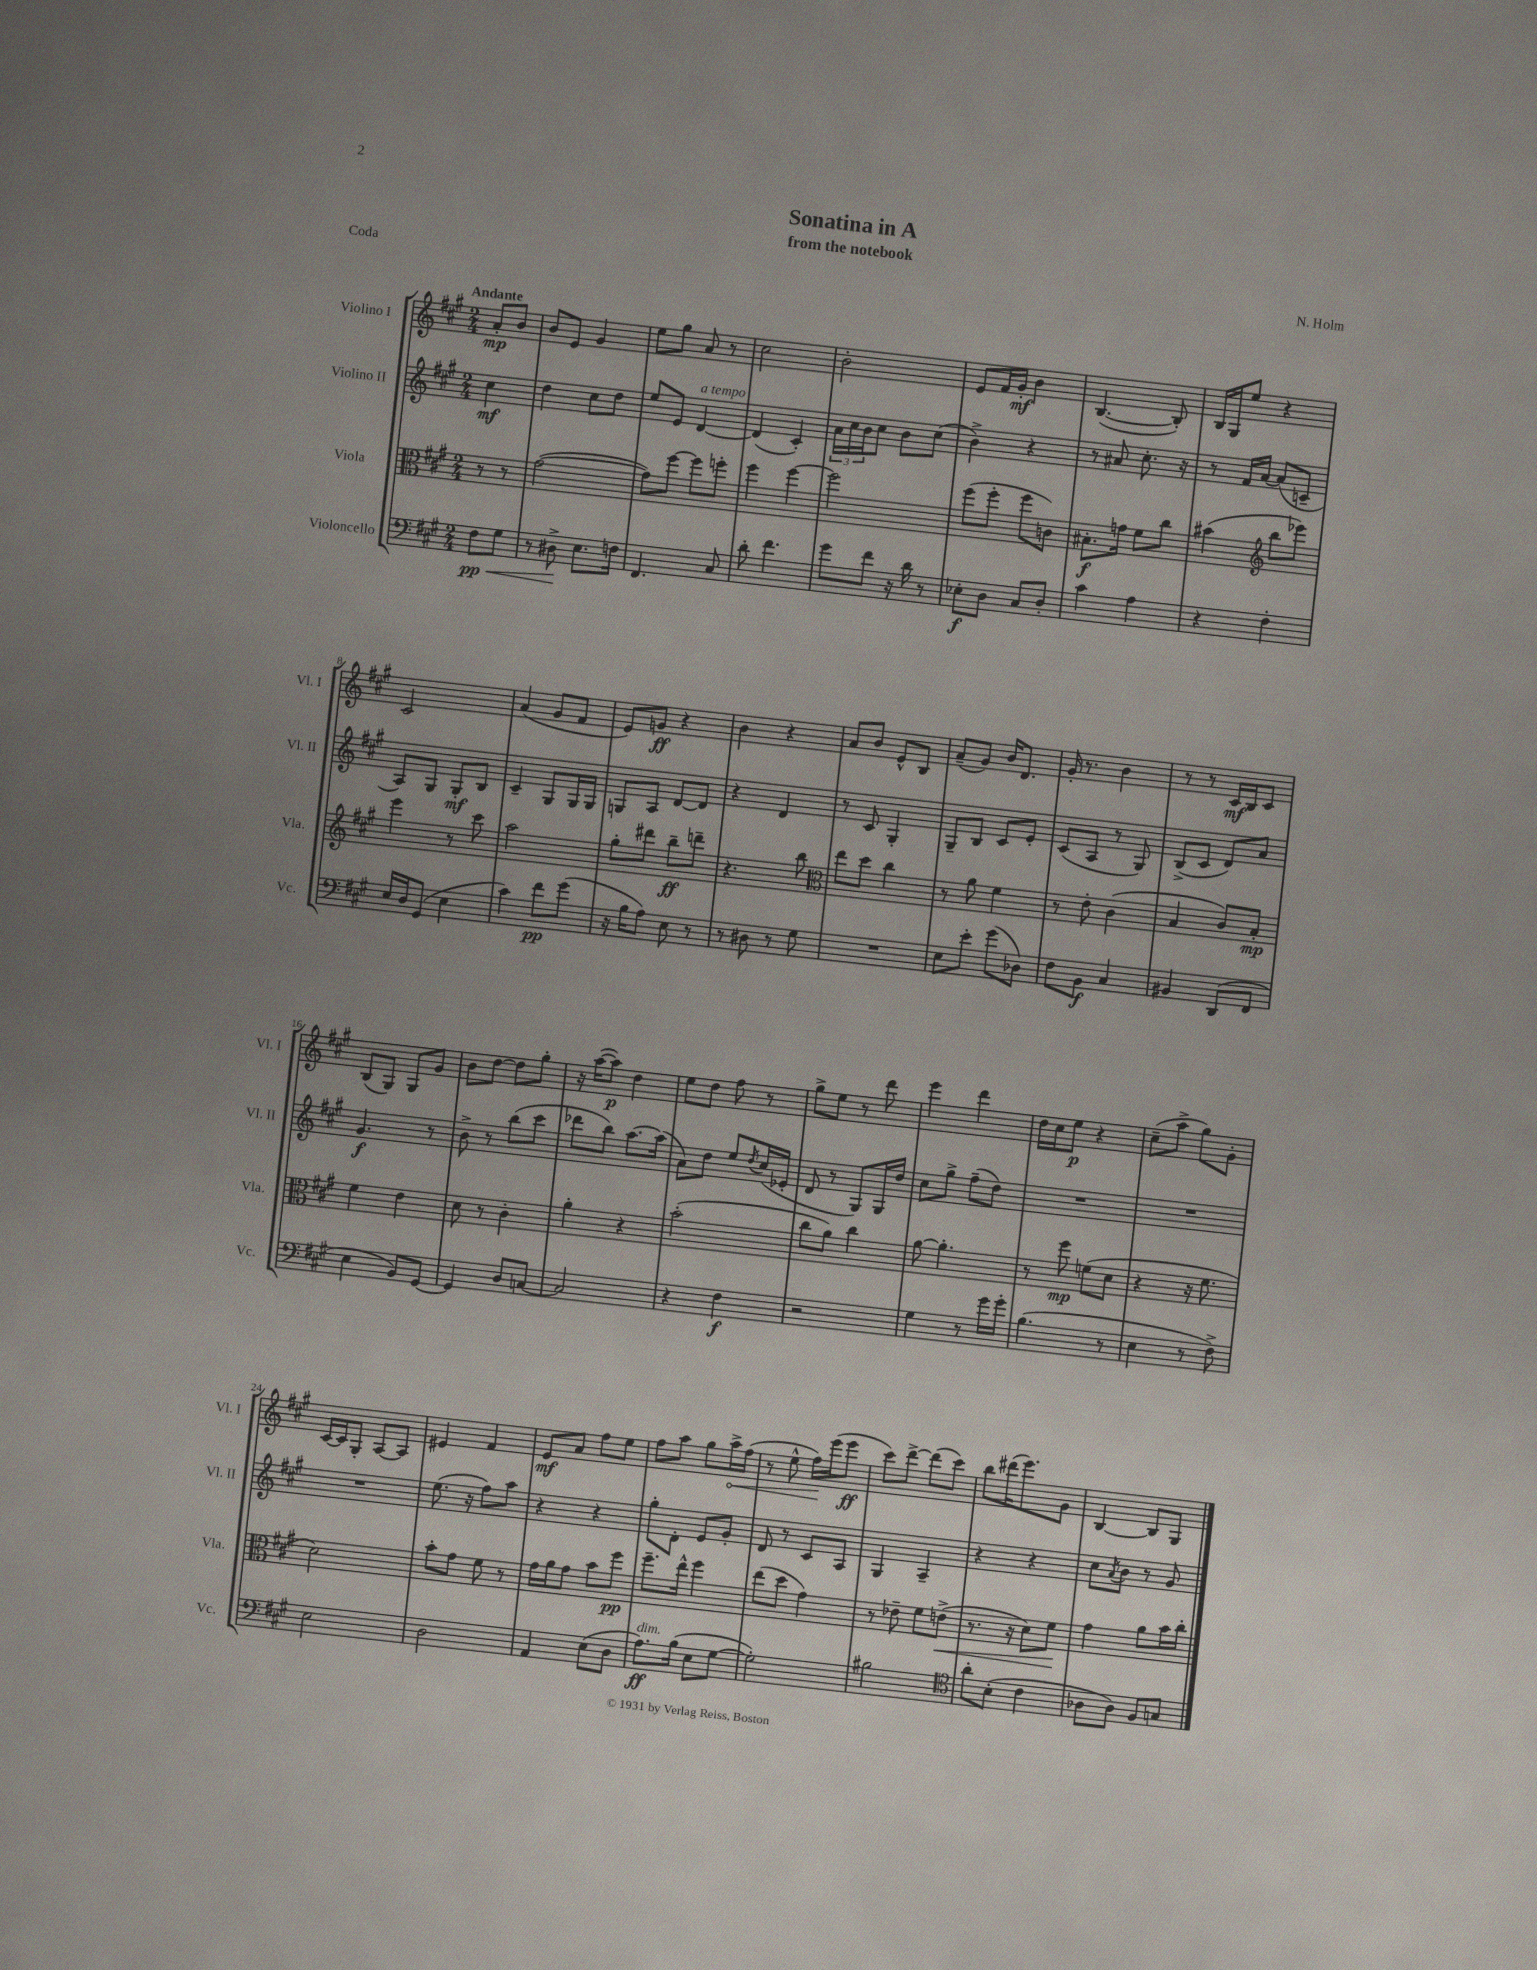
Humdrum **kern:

**kern	**dynam	**kern	**dynam	**kern	**dynam	**kern	**dynam
*part4	*part4	*part3	*part3	*part2	*part2	*part1	*part1
*staff4	*staff4	*staff3	*staff3	*staff2	*staff2	*staff1	*staff1
*I"Violoncello	*	*I"Viola	*	*I"Violino II	*	*I"Violino I	*
*I'Vc.	*	*I'Vla.	*	*I'Vl. II	*	*I'Vl. I	*
*clefF4	*	*clefC3	*	*clefG2	*	*clefG2	*
*k[f#c#g#]	*	*k[f#c#g#]	*	*k[f#c#g#]	*	*k[f#c#g#]	*
*M2/4	*	*M2/4	*	*M2/4	*	*M2/4	*
=	=	=	=	=	=	=	=
!	!	!	!	!	!	!LO:TX:a:B:t=Andante	!
!	!LO:HP:b	!	!	!	!	!	!
8F#\L	< pp	8r	.	4cc#\	mf	8a'/L	mp
8G#\J	.	8r	.	.	.	8b/J	.
=1	=1	=1	=1	=1	=1	=1	=1
8r	.	([2g#\	.	4dd\	.	8b/L	.
8D#X^\	.	.	.	.	.	8e/J	.
8.E\L	[	.	.	8cc#\L	.	4g#/	.
.	.	.	.	8dd\J	.	.	.
16Fn\Jk	.	.	.	.	.	.	.
=2	=2	=2	=2	=2	=2	=2	=2
4.FF#/	.	8g#\L])	.	8ee/L	.	8ee\L	.
.	.	[8ff#\J	.	8e/J	.	8gg#\J	.
!	!	!	!	!LO:TX:a:i:t=a tempo	!	!	!
.	.	8ff#\L]	.	[4d/	.	8a/	.
8C#/	.	8ffn'\J	.	.	.	8r	.
=3	=3	=3	=3	=3	=3	=3	=3
8d'\	.	4ff#\	.	(4d/]	.	2cc#\	.
4.f#\	.	.	.	.	.	.	.
.	.	[4ff#\	.	4c#'/)	.	.	.
=4	=4	=4	=4	=4	=4	=4	=4
8g#\L	.	2ff#\]	.	24a\LL	.	2b'\	.
.	.	.	.	24cc#\	.	.	.
.	.	.	.	24b\J	.	.	.
8f#\J	.	.	.	8cc#\J	.	.	.
16r	.	.	.	8b\L	.	.	.
16d\	.	.	.	.	.	.	.
8r	.	.	.	(8cc#\J	.	.	.
=5	=5	=5	=5	=5	=5	=5	=5
8E-X'\L	f	(8ff#\L	.	4b^\)	.	8e/L	.
8D\J	.	8ff#'\J	.	.	.	16f#/L	.
.	.	.	.	.	.	16g#'/JJ	mf
8C#/L	.	8ff#\L	.	4r	.	4b\	.
8D'/J	.	8cn\J)	.	.	.	.	.
=6	=6	=6	=6	=6	=6	=6	=6
4c#\	.	8.B#X'\L	f	8r	.	([4.B/	.
.	.	.	.	8a#X/	.	.	.
.	.	16gn\Jk	.	.	.	.	.
4A\	.	8f#\L	.	8.cc#'\	.	.	.
.	.	8cc#\J	.	.	.	8B'/])	.
.	.	.	.	16r	.	.	.
=7	=7	=7	=7	=7	=7	=7	=7
4r	.	(4b#X\	.	8r	.	16B/LL	.
.	.	.	.	.	.	16G#/J	.
.	.	.	.	16f#/LL	.	8ee/J	.
.	.	.	.	[16a/JJ	.	.	.
*	*	*clefG2	*	*	*	*	*
4F#'\	.	8bb\L	.	(8a/L]	.	4r	.
.	.	8eee-X\J)	.	8cn~/J	.	.	.
!!LO:LB:g=z
=8	=8	=8	=8	=8	=8	=8	=8
16E/LL	.	4eee\	.	8A/L)	.	2c#/	.
16D/J	.	.	.	.	.	.	.
(8GG#/J	.	.	.	8G#/J	.	.	.
4E\	.	8r	.	8G#'/L	mf	.	.
.	.	8ccc#\	.	8B/J	.	.	.
=9	=9	=9	=9	=9	=9	=9	=9
4c#\)	.	2aa\	.	4c#~/	.	(4a/	.
8f#\L	pp	.	.	8G#/L	.	8g#/L	.
(8g#\J	.	.	.	16G#/L	.	8f#/J	.
.	.	.	.	16G#/JJ	.	.	.
=10	=10	=10	=10	=10	=10	=10	=10
16r	.	8gg#'\L	.	8Gn/L	.	8e/L)	.
16B\KL	.	.	.	.	.	.	.
8A\J)	.	8ddd#X\J	.	8A/J	.	8gn/J	ff
8E\	.	8bb~\L	ff	[8d/L	.	4r	.
8r	.	8dddn~\J	.	8d/J]	.	.	.
=11	=11	=11	=11	=11	=11	=11	=11
8r	.	4.r	.	4r	.	4b\	.
8D#X\	.	.	.	.	.	.	.
8r	.	.	.	4d/	.	4r	.
8G#\	.	8bb\	.	.	.	.	.
=12	=12	=12	=12	=12	=12	=12	=12
*	*	*clefC3	*	*	*	*	*
2r	.	8ee\L	.	8r	.	8a/L	.
.	.	8dd\J	.	8c#/	.	8b/J	.
.	.	4cc#\	.	4G#'/	.	8e^^/L	.
.	.	.	.	.	.	8B/J	.
=13	=13	=13	=13	=13	=13	=13	=13
8E\L	.	8r	.	8G#~/L	.	(8a~/L	.
8e'\J	.	8a\	.	8B/J	.	8g#/J)	.
(8g#\L	.	4f#\	.	8c#/L	.	16b/KL	.
.	.	.	.	.	.	8.d/J	.
8D-X\J)	.	.	.	8e'/J	.	.	.
=14	=14	=14	=14	=14	=14	=14	=14
8F#\L	.	8r	.	(8c#/L	.	16g#'/	.
.	.	.	.	.	.	8.r	.
8BB\J	f	8e'\	.	8A/J	.	.	.
4C#/	.	(4c#\	.	8r	.	4b\	.
.	.	.	.	8G#/)	.	.	.
=15	=15	=15	=15	=15	=15	=15	=15
4BB#X/	.	4B/	.	(8B^/L	.	8r	.
.	.	.	.	8c#/J	.	8r	.
(8DD/L	.	8c#/L)	.	8d/L)	.	16c#/LL	mf
.	.	.	.	.	.	16B/J	.
8FF#/J	.	8B'/J	mp	8a/J	.	8c#/J	.
!!LO:LB:g=z
=16	=16	=16	=16	=16	=16	=16	=16
4E\	.	4f#\	.	4.g#/	f	(8B/L	.
.	.	.	.	.	.	8G#/J)	.
8BB/L)	.	4e\	.	.	.	8G#/L	.
[8GG#/J	.	.	.	8r	.	8g#/J	.
=17	=17	=17	=17	=17	=17	=17	=17
4GG#/]	.	8d\	.	8b^\	.	8b\L	.
.	.	8r	.	8r	.	[8dd\J	.
8D/L	.	4c#'\	.	(8bb\L	.	8dd\L]	.
[8Cn/J	.	.	.	8ccc#\J	.	8gg#'\J	.
=18	=18	=18	=18	=18	=18	=18	=18
2C/]	.	4a'\	.	8ddd-X\L	.	16r	.
.	.	.	.	.	.	([16aa\KL	.
.	.	.	.	8bb\J)	.	8aa\J])	p
.	.	4r	.	[8.aa\L	.	4dd\	.
.	.	.	.	(16aa\Jk]	.	.	.
=19	=19	=19	=19	=19	=19	=19	=19
4r	.	(2b'\	.	8a\L)	.	8ee\L	.
.	.	.	.	8dd\J	.	8dd\J	.
4F#\	f	.	.	8ee/L	.	8ff#\	.
.	.	.	.	8qdd/	.	.	.
.	.	.	.	(16cc#/L	.	8r	.
.	.	.	.	16e-X'/JJ	.	.	.
=20	=20	=20	=20	=20	=20	=20	=20
2r	.	8cc#\L	.	8d/	.	8gg#^\L	.
.	.	8a\J)	.	8r	.	8ee\J	.
.	.	4cc#\	.	8G#/L)	.	8r	.
.	.	.	.	16G#/L	.	8ddd\	.
.	.	.	.	16dd/JJ	.	.	.
=21	=21	=21	=21	=21	=21	=21	=21
4G#\	.	[8a\	.	8cc#\L	.	4eee\	.
.	.	4.a'\]	.	8gg#^\J	.	.	.
8r	.	.	.	(8ff#~\L	.	4ddd\	.
16g#\LL	.	.	.	8dd\J)	.	.	.
16g#'\JJ	.	.	.	.	.	.	.
=22	=22	=22	=22	=22	=22	=22	=22
(4.B\	.	8r	.	2r	.	16dd\LL	.
.	.	.	.	.	.	16cc#\J	.
.	.	8ff#\	mp	.	.	8ee\J	p
.	.	(8fn\L	.	.	.	4r	.
8r	.	8d\J	.	.	.	.	.
=23	=23	=23	=23	=23	=23	=23	=23
4E\	.	4r	.	2r	.	(8cc#~\L	.
.	.	.	.	.	.	8aa^\J	.
8r	.	16r	.	.	.	8gg#\L)	.
.	.	8.f#\	.	.	.	.	.
8F#^\)	.	.	.	.	.	8g#'\J	.
!!LO:LB:g=z
=24	=24	=24	=24	=24	=24	=24	=24
2E\	.	2d\)	.	2r	.	[16c#/LL	.
.	.	.	.	.	.	16c#/J]	.
.	.	.	.	.	.	8G#'/J	.
.	.	.	.	.	.	[8A/L	.
.	.	.	.	.	.	8A/J]	.
=25	=25	=25	=25	=25	=25	=25	=25
2D\	.	8b'\L	.	(8.ee\	.	4e#X/	.
.	.	8g#\J	.	.	.	.	.
.	.	.	.	16r	.	.	.
.	.	8f#\	.	8ff#\L)	.	4f#/	.
.	.	8r	.	8aa\J	.	.	.
=26	=26	=26	=26	=26	=26	=26	=26
4AA/	.	16g#\LL	.	4r	.	8e/L	mf
.	.	16a\J	.	.	.	.	.
.	.	8g#\J	.	.	.	8a/J	.
(8E\L	.	8b\L	.	4r	.	8ff#\L	.
8D\J	.	8ff#\J	pp	.	.	8ee\J	.
=27	=27	=27	=27	=27	=27	=27	=27
!LO:TX:a:i:t=dim.	!	!	!	!	!	!	!
8.A\L)	ff	8.ff#~\L	.	8gg#'\L	.	8ff#\L	.
.	.	.	.	8d'\J	.	8aa\J	.
(16B\Jk	.	16ee^^\Jk	.	.	.	.	.
8E\L	.	4ff#\	.	8e/L	.	8gg#\L	.
!	!	!	!	!	!	!	!LO:HP:b
[8G#\J	.	.	.	8g#'/J	.	16aa^\L	<
.	.	.	.	.	.	(16ff#\JJ	.
=28	=28	=28	=28	=28	=28	=28	=28
2G#'\])	.	(8ee\L	.	8d/	.	8r	.
.	.	8dd\J	.	8r	.	8ee^^\	.
.	.	4g#\)	.	8c#/L	.	16ff#\LL)	.
.	.	.	.	.	.	(16eee\J	[
.	.	.	.	8A/J	.	8eee\J	ff
=29	=29	=29	=29	=29	=29	=29	=29
2B#X\	.	8r	.	4G#/	.	8ccc#\L)	.
.	.	8e-X~\	.	.	.	[8ddd^\J	.
.	.	8f#\L	.	4A~/	.	(8ddd\L]	.
!	!	!	!LO:HP:b	!	!	!	!
.	.	(8en^\J	<	.	.	8ccc#\J)	.
=30	=30	=30	=30	=30	=30	=30	=30
*clefC4	*	*	*	*	*	*	*
8a'\L	.	8.r	.	4r	.	8bb\L	.
(8B'\J	.	.	.	.	.	(16ddd#X\K	.
.	.	16r	.	.	.	8.eee\)	.
4c#\	.	8d\L)	.	4r	.	.	.
.	.	8f#\J	.	.	.	8g#\J	.
.	.	.	[	.	.	.	.
=31	=31	=31	=31	=31	=31	=31	=31
8A-X\L	.	4g#\	.	8cc#\L	.	[4B/	.
.	.	.	.	8qa/	.	.	.
8A-\J)	.	.	.	8b\J	.	.	.
8F#/L	.	8a\L	.	8r	.	8B/L]	.
8Gn/J	.	16b\L	.	8g#/	.	8G#/J	.
.	.	16cc#'\JJ	.	.	.	.	.
==	==	==	==	==	==	==	==
*-	*-	*-	*-	*-	*-	*-	*-
